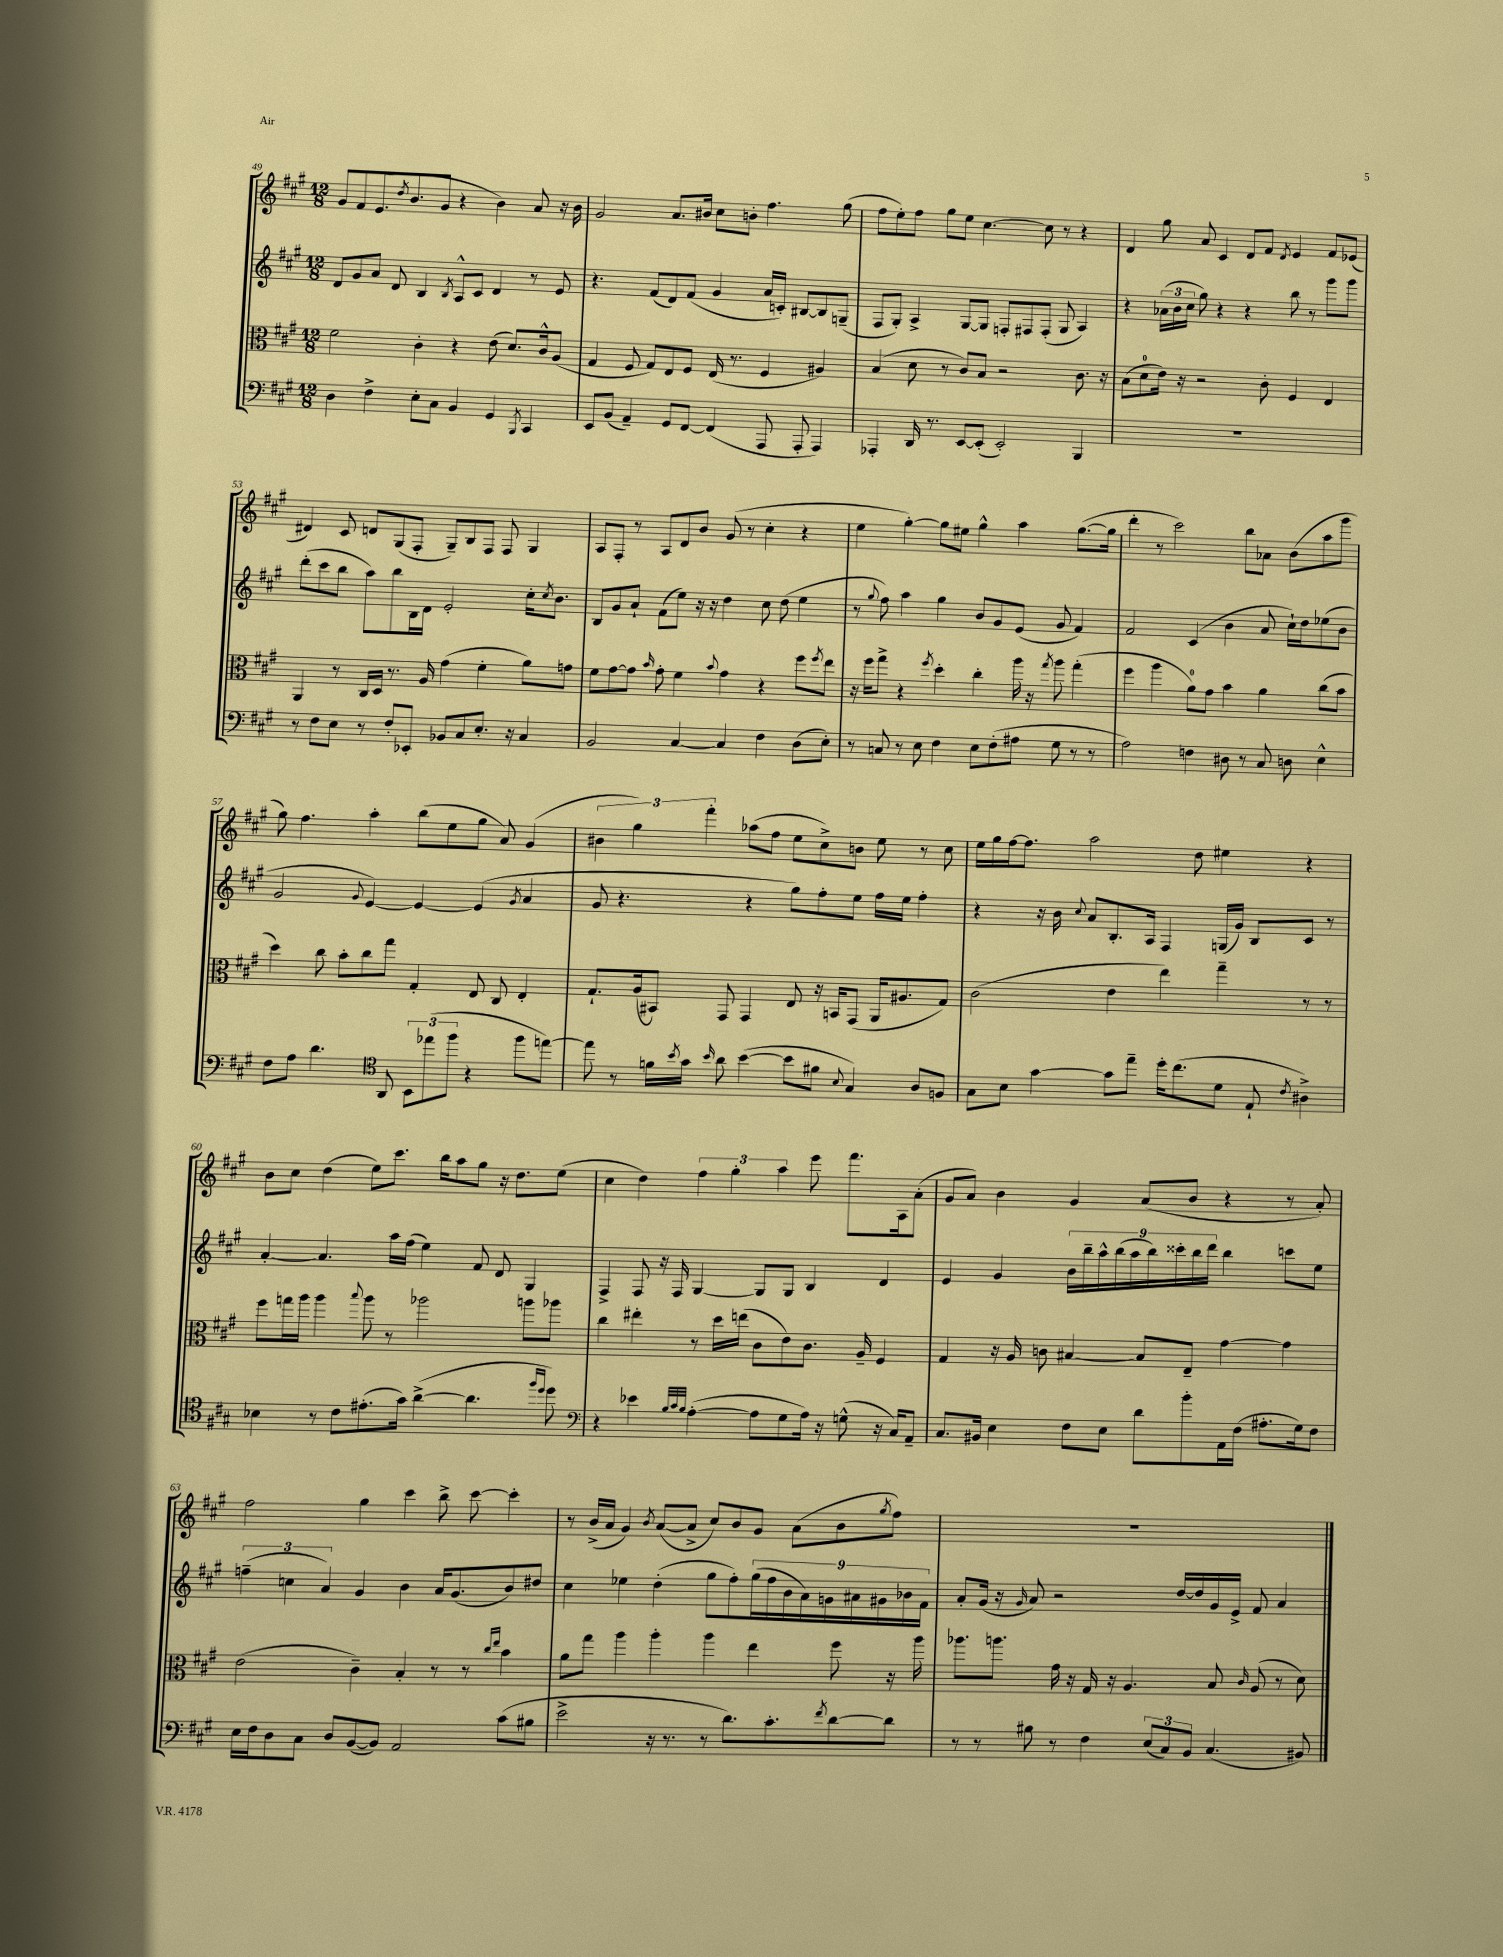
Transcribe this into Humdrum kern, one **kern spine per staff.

**kern	**kern	**kern	**kern
*staff4	*staff3	*staff2	*staff1
*clefF4	*clefC3	*clefG2	*clefG2
*k[f#c#g#]	*k[f#c#g#]	*k[f#c#g#]	*k[f#c#g#]
*M12/8	*M12/8	*M12/8	*M12/8
4D	2f#	8d	8g#
.	.	8g#	8f#
4F#^	.	8a	(8.e
.	.	8d	.
.	.	.	8qdd
.	.	.	8.b
8E'	4c#'	4B	.
8C#	.	.	8g#
.	.	8qB	.
4BB	4r	8A^^	4r
.	.	8c#	.
4GG#	(8e	4d	4b)
.	8.d)	.	.
8qBBB	.	.	.
4CC#	.	8r	8a
.	16c#^^	.	.
.	(8A	8e	16r
.	.	.	16b
=	=	=	=
8EE	4G#	4.r	2g#
(8BB	.	.	.
4AA~)	8F#	.	.
.	8G#)	(8f#	.
8GG#	8E	8d)	8.a
[8FF#	8F#	(8f#	.
.	.	.	16b#
(4FF#]	(16E	4g#	8cc#
.	8.r	.	.
.	.	.	8b'
8AAA	4F#	16a	4.ff#
.	.	16c')	.
8AAA'	.	[8B#	.
4AAA)	4A#)	8B#]	.
.	.	(8G~	(8gg#
=	=	=	=
4AAA-'	(4B	8F#	8ff#
.	.	8G#')	8ee')
16DD	8d	4A^	8ff#
8.r	.	.	.
.	8r	.	8gg#
[8EE	8c#)	[8G#	8ee
(8EE']	8B	8G#]	[4.cc#
2EE')	2r	8F'	.
.	.	8F#	.
.	.	(8F#'	8cc#]
.	.	8G#	8r
4BBB	8.c#	4A)	4r
.	16r	.	.
=	=	=	=
1.r	(8B	4r	4d
.	8d	.	.
.	16e)	(24a-	8gg#
.	.	24b	.
.	16r	.	.
.	.	24cc#	.
.	2r	8gg#)	8a
.	.	4r	4c#
.	.	4r	8d
.	8c#'	.	8f#
.	.	.	8qd
.	4F#	8bb	4e
.	.	8r	.
.	4E	8ggg#	8f#
.	.	8ggg#	(8e-
=	=	=	=
8r	4AA	(8ddd'	4d#)
8F#	.	8ccc#	.
8E	8r	8bb	8c#
8r	16C#	8aa)	8d
.	16D	.	.
8F#'	8.r	8bb	(8G#
8EE-'	.	16B	8F#'
.	16A	16d	.
8BB-	(4g#	2e'	8G#~)
8C#	.	.	8B
8.E'	4f#'	.	8F#
.	.	.	8F#
16r	.	.	.
4C#	8a)	16cc#'	4G#
.	.	8qcc#	.
.	.	8.b	.
.	8g	.	.
=	=	=	=
2BB	8f#	8B	8A
.	[8g#	8g#	8F#'
.	8g#]	8a`	8r
.	16qqb	.	.
.	8g#'	(8f#	8A
[4C#	4f#	8ee)	8d
.	.	16r	8b
.	.	16r	.
.	8qqb	.	.
4C#]	4g#	4dd	(8g#
.	.	.	8r
4F#	4r	8cc#	4cc#'
.	.	(8dd	.
(8D	8ff#	4ee	4r
.	8qff#	.	.
8E')	8ee	.	.
=	=	=	=
8r	16r	8r	4ee
.	16ff#	.	.
.	.	8qqgg#	.
8C	8gg#^	8ff#)	.
8r	4r	4aa	[4gg#')
8E	.	.	.
.	8qff#	.	.
4F#	4dd'	4gg#	8gg#]
.	.	.	8ee#
8E	4cc#'	8b	4gg#^^
(8F#'	.	8g#	.
8A#	16aa	(8e	4aa
.	16r	.	.
.	8qgg#	.	.
8G#	8aa	8g#	.
8r	(4gg#'	4f#)	([8.gg#
8r	.	.	.
.	.	.	16gg#]
=	=	=	=
2A)	4ff#	2f#	4ddd'
.	4aa	.	8r
.	.	.	2ccc#)
4F	8a)	(4c#	.
.	8g#	.	.
8D#	4b	4b	.
8r	.	.	8bb
8C#	4a	8a	8a-
8D	.	16cc#`)	(8b
.	.	16dd	.
4E^^	(8cc#	(8ee-	8aa
.	8b	8b	8ggg#
=	=	=	=
8F#	4dd)	2g#	8gg#)
8A	.	.	4.ff#
4.d	8cc#	.	.
.	8b'	.	.
.	.	8qqg#	.
.	8cc#	[4e)	4aa'
*clefC4	*	*	*
8AA	8gg#	.	.
12BB	4G#'	4e_	(8bb
(12ee-	.	.	.
.	.	.	8ee
12ff#	.	.	.
4r	8E	(4e]	8gg#
.	8C#	.	8a)
.	.	8qg#	.
8ff#	4E'	4a	(4g#
[8ee)	.	.	.
=	=	=	=
8ee]	8.G#`	8g#	6b#
8r	.	4.r	.
.	.	.	6gg#)
.	(16A	.	.
16f	8BB#)	.	.
8qb	.	.	.
16g#	.	.	.
.	.	.	6fff#'
16qqb	.	.	.
8a	8GG#	.	.
([4b	4GG#	4r	(8aa-
.	.	.	8ff#
8b]	8E	8gg#)	8ee
8f#	16r	8ff#'	8cc#^)
.	16BB	.	.
8qqB	.	.	.
4G#)	(8GG#	8ee	8b
.	16AA	16ff#	8ee
.	8.A#	16ee	.
8A	.	4ff#'	8r
8F	8G#)	.	8cc#
=	=	=	=
8G#	(2c#	4r	16ee
.	.	.	16gg#
8B	.	.	[16ff#
.	.	.	8.ff#]
[4g#	.	16r	.
.	.	16b	.
.	.	8qqcc#	.
.	.	8a	2aa
8g#]	4e	8.B'	.
8ee~	.	.	.
.	.	16A	.
16dd'	4ee)	4F#	.
(8.cc#	.	.	.
.	.	.	8dd
8d	4gg#~	(16G	4ee#
.	.	16g#)	.
8E`	.	8B	.
8qc#	.	.	.
4A#^)	8r	8c#	4r
.	8r	8r	.
=	=	=	=
4B-	8ff#	[4a'	8b
.	16gg	.	8cc#
.	16aa	.	.
8r	4aa	4.a]	(4dd
8c#	.	.	.
.	8qqbb	.	.
(8.e#'	8aa	.	8ee)
.	8r	16aa	8.ccc#
16g#)	.	(16ff#	.
([4a^	2aa-	4ee)	.
.	.	.	16bb
.	.	.	8aa
4.a]	.	8f#	8gg#
.	.	8d	16r
.	.	.	8.dd
.	8aa	4G#	.
16qqff#	.	.	.
16qqdd	.	.	.
8dd)	8aa-	.	(8ee
=	=	=	=
*clefF4	*	*	*
4r	4cc#	4F#^	4cc#
4e-	4ee#'	8F#	4dd)
.	.	16r	.
.	.	16F#	.
32qqB	.	.	.
32qqc#	.	.	.
32qqB	.	.	.
([4A'	8r	[4G#	6ff#
.	16dd	.	.
.	.	.	6gg#'
.	(16ee	.	.
8A]	8c#	8G#]	.
.	.	.	6aa
8G#	8e)	8G#	.
16A)	8.c#	4B	8eee
16r	.	.	.
(8G^^	.	.	8.fff#
.	16A~	.	.
16r	4F#	4d	.
16C#)	.	.	16A
8AA~	.	.	(8a'
=	=	=	=
8.C#	4G#	4e	8g#
.	.	.	8a)
16BB#	.	.	.
4E	16r	4g#	4b
.	16A	.	.
.	8c	.	.
8F#	[4B#	18b	4g#
.	.	18bb~	.
.	.	18aa^^	.
8E	.	.	.
.	.	(18bb	.
.	.	18aa	.
8d	8B#]	.	(8a
.	.	18bb)	.
.	.	18ccc##'	.
8b'	8E~	.	8b
.	.	18bb	.
.	.	18ddd	.
16AA	[4g#	4bb	4r
(16F#	.	.	.
8.A#'	.	.	.
.	4g#]	8ccc	8r
16G#)	.	.	.
8F#	.	8ee	8a')
=	=	=	=
16E	(2e	(6ff~	2ff#
16F#	.	.	.
8D	.	.	.
.	.	6cc	.
8C#	.	.	.
.	.	6a)	.
8D	.	.	.
([8BB	4c#~)	4g#	4gg#
8BB])	.	.	.
2AA	4B'	4b	4ccc#
.	8r	16a	8bb^
.	.	(8.g#	.
.	8r	.	[8ccc#
.	16qqcc#	.	.
.	16qqee	.	.
(8c#	4b	8b)	4ccc#']
8B#	.	8dd#	.
=	=	=	=
2e^	8a	4cc#	8r
.	8gg#	.	(16b^
.	.	.	16a
.	4aa	4ee-	4g#)
.	.	.	8qb
16r	4aa'	(4dd'	([8a
8.r	.	.	.
.	.	.	8a^]
8r	4aa	8gg#	8cc#)
8.d)	.	8ff#')	8b
.	4ee	(18gg#	8g#
.	.	18ff#	.
8.c#'	.	.	.
.	.	18b	.
.	.	.	(8a
.	.	18a)	.
.	.	18g	.
8qf#	.	.	.
[8d	8ff#	.	8b
.	.	18a#	.
.	.	18g#	.
.	.	.	8qgg#
8d]	16r	.	8ff#)
.	.	18b-	.
.	16aa	.	.
.	.	18f#	.
=	=	=	=
8r	8.aa-	8a'	1.r
8r	.	(16g#	.
.	8.aa	16r	.
.	.	16qqg#	.
8B#	.	8a)	.
8r	16g#	2r	.
.	16r	.	.
4F#	16G#	.	.
.	16r	.	.
.	4.A	.	.
(12E	.	.	.
12C#)	.	.	.
.	.	[16dd	.
12BB	.	.	.
.	.	16dd]	.
(4.C#	8B	16g#	.
.	.	16e^	.
.	16qqc#	.	.
.	(8A	8f#	.
.	8r	4a	.
8BB#)	8d)	.	.
==	==	==	==
*-	*-	*-	*-
